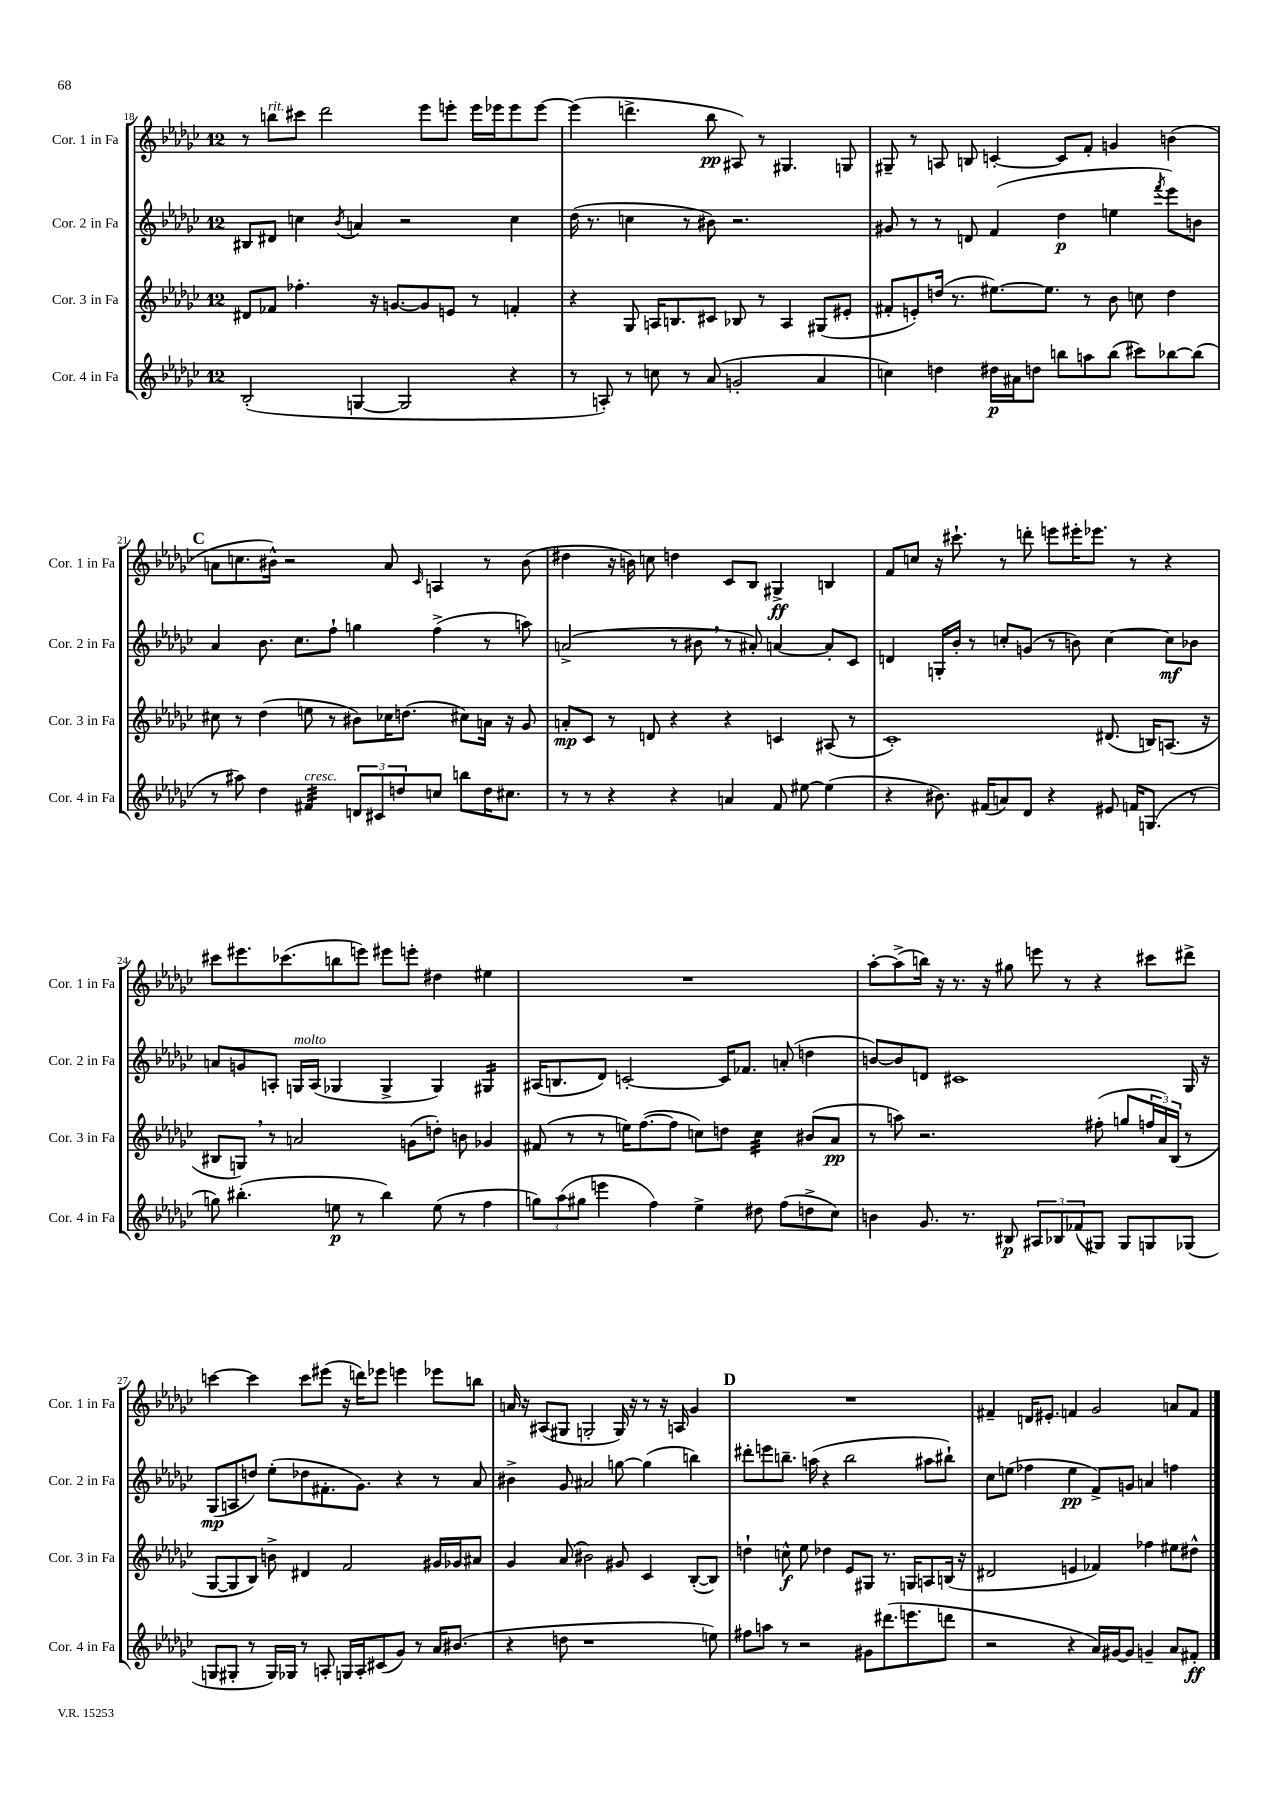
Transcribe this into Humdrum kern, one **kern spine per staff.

**kern	**kern	**kern	**kern
*staff4	*staff3	*staff2	*staff1
*clefG2	*clefG2	*clefG2	*clefG2
*k[b-e-a-d-g-c-]	*k[b-e-a-d-g-c-]	*k[b-e-a-d-g-c-]	*k[b-e-a-d-g-c-]
*M12/8	*M12/8	*M12/8	*M12/8
(2B-'	8d#	8B#	8r
.	8f-	8d#	8bb
.	4.ff-'	4cc	8ccc#
.	.	.	2ddd-
.	.	8qb-	.
[4G	.	4a	.
.	16r	.	.
.	[8.g	.	.
2G]	.	2r	.
.	8g]	.	8eee-
.	8e	.	8eee'
.	8r	.	16eee
.	.	.	16eee-
4r	4f'	4cc	8eee-
.	.	.	[8eee-
=	=	=	=
8r	4r	(16dd-	(4eee-]
.	.	8.r	.
8A')	.	.	.
8r	8G-	4cc	4.ddd^
8cc	16A	.	.
.	8.B	.	.
8r	.	8r	.
(8a-	8c#	8b#)	8bb-
2g'	8B-	2.r	8A#)
.	8r	.	8r
.	4A	.	4.G#
4a-	(8G#	.	.
.	8e#'	.	8G
=	=	=	=
4cc)	8f#'	8g#	8G#~
.	8e')	8r	8r
4dd	(16dd	8r	8A
.	8.r	.	.
.	.	8d	8B
16dd#	[8.ee#)	(4f	[4c'
16a#	.	.	.
8dd	.	.	.
.	8.ee#]	.	.
8bb	.	4dd-	8c]
8aa	8r	.	8f'
(8bb	8b-	4ee	4g
8ccc#)	8cc	.	.
.	.	8qfff	.
[8bb-	4dd	8eee-)	(4b
(8bb-]	.	8b	.
=	=	=	=
8r	8cc#	4a-	8a
8aa#)	8r	.	8.cc
4dd-	(4dd-	8.b-	.
.	.	.	16b#^^)
.	.	.	2r
.	.	8.cc-	.
4f#	8ee	.	.
.	8r	8ff`	.
12d	8b#)	4gg	.
12c#	.	.	.
.	16cc-	.	8a
12dd	.	.	.
.	(8.dd	.	.
.	.	.	16qqc-
8cc	.	(4ff^	4A
8bb	8cc#)	.	.
16dd	16a	8r	8r
8.cc#	16r	.	.
.	8g-	8aa)	(8b#
=	=	=	=
8r	8a'	(2a^	4dd#
8r	8c-	.	.
4r	8r	.	16r
.	.	.	16b)
.	8d	.	8cc
4r	4r	8r	4dd
.	.	8b#	.
4a	4r	8r	8c-
.	.	8a#')	8B-
8f	4c	[4a	4G#^
[8ee#	.	.	.
(4ee#]	(8A#	8a']	4B
.	8r	8c-	.
=	=	=	=
4r	1c-')	4d	8f
.	.	.	8cc
8.b#)	.	16G'	16r
.	.	16b-'	8.ccc#`
.	.	8r	.
(16f#	.	.	.
8a)	.	8cc'	8r
8d-	.	(8g	8ddd'
4r	.	8r	8eee
.	.	8b)	16eee#'
.	.	.	8.eee-
8e#	(8.d#	[4cc	.
16f	.	.	8r
(8.G	16B)	.	.
.	(8.A	8cc]	4r
8r	.	8b-	.
.	16r	.	.
=	=	=	=
8gg)	8B#	8a	8ccc#
(4.bb#'	8G)	8g	8.eee#
.	8r	8A'	.
.	.	.	(8.ccc-
.	2a	16G	.
.	.	(16A	.
8ee	.	4G-	8bb
8r	.	.	8eee)
4bb#)	.	4G-^	8eee#
.	(8g	.	8eee'
(8ee	8dd')	4G-)	4dd#
8r	8b	.	.
4ff	4g-	4G#	4ee#
=	=	=	=
12gg)	(8f#	(16A#	1.r
.	.	8.B	.
(12aa-	.	.	.
.	8r	.	.
12gg#	.	.	.
4eee	8r	8d-)	.
.	16ee)	[2c'	.
.	([8.ff	.	.
4ff)	.	.	.
.	8ff]	.	.
4ee-^	8cc)	.	.
.	8dd	16c]	.
.	.	8.f-	.
8dd#	4cc	.	.
(8ff	.	(8a'	.
8dd^	(8b#	4dd	.
8cc-)	8a-	.	.
=	=	=	=
4b	8r	[8b)	[8aa-'
.	8aa)	8b]	(8aa-^]
8.g-	2.r	8d	16bb)
.	.	.	16r
.	.	1c#	8.r
8.r	.	.	.
.	.	.	16r
8B#	.	.	8gg#
12A#	.	.	8eee
12B-	.	.	.
.	.	.	8r
(12f-	.	.	.
8G#)	(8ff#'	.	4r
8G#	8gg	.	.
8G	24ff	.	8ccc#
.	24a-)	.	.
.	(24B-	.	.
(8G-	8r	16G-	8ddd#^
.	.	16r	.
=	=	=	=
8G	[8G-	(8G-	[4ccc
8G#'	8G-]	8A	.
8r	8B-)	8dd)	4ccc]
16G#)	8b^	(8ee-'	.
16G-	.	.	.
8r	4d#	8dd-	8ccc
8A'	.	8.f#'	(8eee#
16G	2f	.	16r
16A'	.	8.g-)	16ddd)
(8c#	.	.	8eee-
8g-)	.	4r	4eee
8r	.	.	.
16a-	16g#	8r	8eee-
(8.b#	16g-	.	.
.	8a#	8a-	8bb
=	=	=	=
4r	4g-	4b#^	16a
.	.	.	16r
.	.	.	(8A#
8dd	(8a-	8g-	8G#
1r	2b#)	2a#	2G'
.	8g#	[8gg	16G)
.	.	.	16r
.	4c-	(4gg]	8r
.	.	.	16r
.	.	.	16A
.	([8B-'	4bb)	4g-
8ee)	8B-])	.	.
=	=	=	=
8ff#	4dd`	8ddd#'	1.r
8aa	.	8eee	.
8r	8cc^^	8.bb~	.
2r	8ee-	.	.
.	.	(16aa	.
.	4dd-	4r	.
.	8e-	2bb	.
8g#	8G#	.	.
(8.ddd#	8.r	.	.
8.eee	16G	.	.
.	8A	8aa#	.
8ddd	(16B	8bb#`)	.
.	16r	.	.
=	=	=	=
2r	2d#	8cc-	4f#~
.	.	(8ee	.
.	.	4ff-	16d
.	.	.	8.e#'
4r	4e	4ee	4f
16a-)	4f-)	8f^)	2g-
[16g#	.	.	.
8g#]	.	8g	.
4g~	4ff-	4a	.
8a-	8ee#	4ff	8a
8f#'	8dd#^^	.	8f
==	==	==	==
*-	*-	*-	*-
